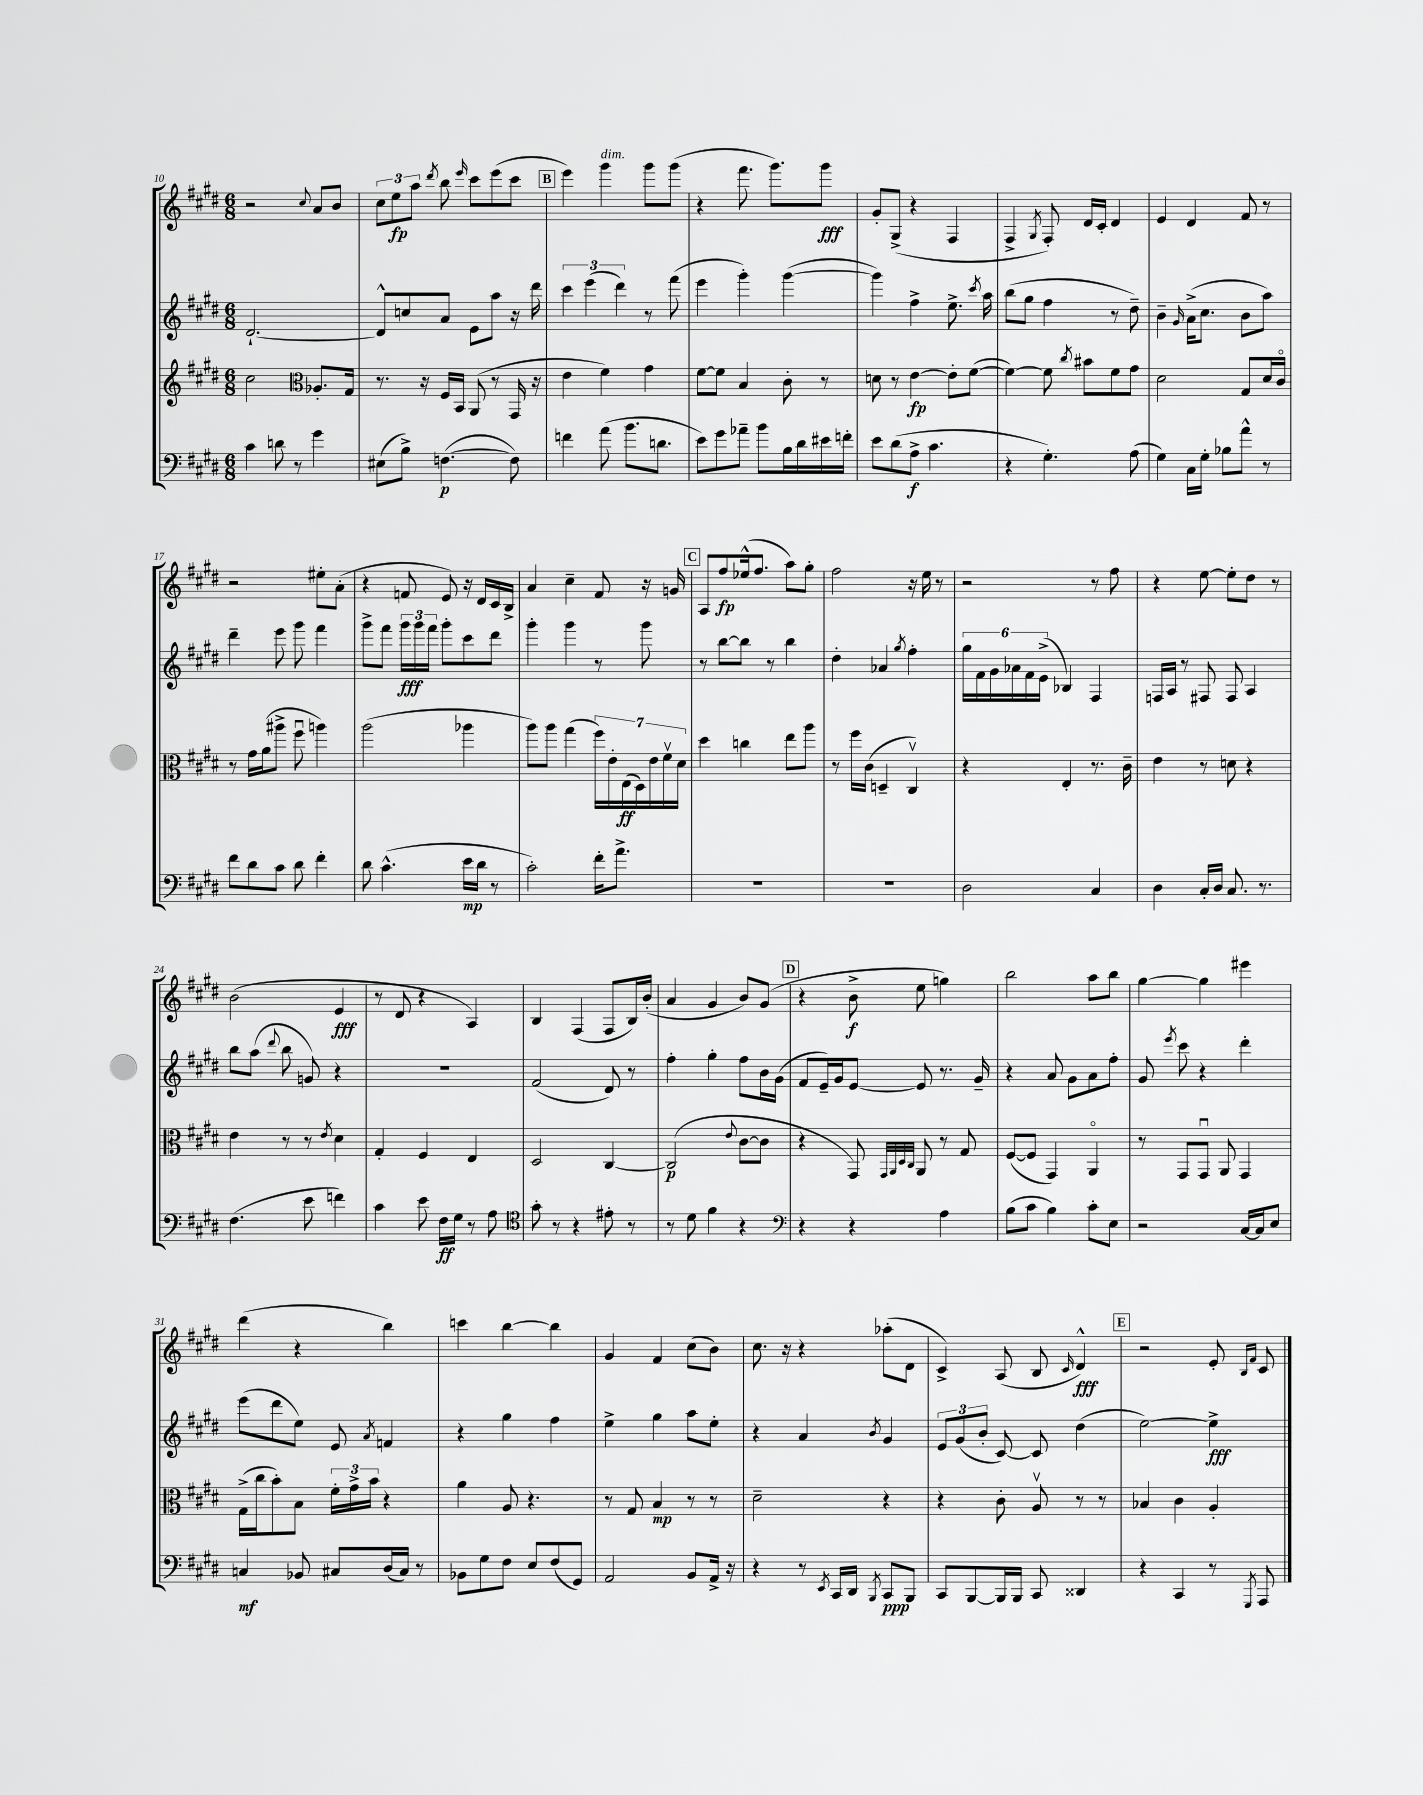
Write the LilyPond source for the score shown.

<<
\new StaffGroup <<
\new Staff = "s0" {
    \clef treble \key e \major \numericTimeSignature \time 6/8
    \autoBeamOff r2 \appoggiatura { cis''8 } a'8[ b'8] |
    \tuplet 3/2 { cis''8[ e''8\fp a''8] } \acciaccatura { dis'''8 } b''8 \grace { e'''16 } cis'''8[ e'''8( cis'''8] |
    \mark \markup { \box "B" } e'''4) gis'''4^\markup { \italic "dim." } gis'''8[ gis'''8]( |
    r4 fis'''8. gis'''8.[) gis'''8]\fff |
    gis'8[-. gis8]->( r4 fis4 |
    fis4-> \acciaccatura { gis8 } fis8-.) dis'16[ cis'16]-. dis'4 |
    e'4 dis'4 fis'8 r8 |
    r2 eis''8[-. a'8]-.( |
    r4 f'8 e'8) r16 dis'16[ cis'16 b16]-> |
    a'4 cis''4-- fis'8 r16 g'16 |
    \mark \markup { \box "C" } a8[ fis''8\fp ees''16-^( fis''8.] a''8[) gis''8]-. |
    fis''2 r16 e''16 r8 |
    r2 r8 fis''8 |
    r4 e''8~ e''8[-. dis''8] r8 |
    b'2( e'4\fff |
    r8 dis'8 r4 a4) |
    b4 fis4( fis8[ b16) b'16]-.( |
    a'4 gis'4 b'8[) gis'8]( |
    \mark \markup { \box "D" } r4 b'8->\f e''8 g''4) |
    b''2 a''8[ b''8] |
    gis''4~ gis''4 eis'''4 |
    dis'''4( r4 b''4) |
    c'''4 b''4~ b''4 |
    gis'4 fis'4 cis''8[( b'8]) |
    cis''8. r16 r4 aes''8[-.( dis'8] |
    cis'4->) a8( b8 \grace { cis'16 } dis'4-^\fff) |
    \mark \markup { \box "E" } r2 e'8-. \grace { b16[ fis'16] } cis'8 \bar "|." |
}
\new Staff = "s1" {
    \clef treble \key e \major \numericTimeSignature \time 6/8
    \autoBeamOff dis'2.~-! |
    dis'8[-^ c''8 a'8] e'8[ a''8] r16 dis'''16 |
    \mark \markup { \box "B" } \tuplet 3/2 { cis'''4 e'''4( dis'''4) } r8 fis'''8( |
    e'''4 gis'''4-.) gis'''4~( |
    gis'''4) fis''4-> e''8.-> \acciaccatura { cis'''8 } a''16 |
    b''8[( gis''8] fis''4 r8 dis''8--) |
    b'4-- \grace { gis'16 } a'16[->( cis''8.] b'8[ a''8]) |
    dis'''4-- e'''8 gis'''8 fis'''4 |
    gis'''8[-> fis'''8] \tuplet 3/2 { gis'''16[\fff gis'''16 fis'''16] } gis'''8[-. cis'''8 dis'''8] |
    gis'''4-. gis'''4 r8 gis'''8 |
    \mark \markup { \box "C" } r8 b''8[~ b''8] r8 b''4 |
    dis''4-. aes'4 \acciaccatura { gis''8 } fis''4-. |
    \tuplet 6/4 { gis''16[ fis'16 gis'16 aes'16 fis'16 e'16]->( } bes4) fis4 |
    f16[ a16] r8 fis8 fis8 a4 |
    b''8[ a''8]( \appoggiatura { dis'''8 } b''8 g'8) r4 |
    R2. |
    fis'2( dis'8) r8 |
    fis''4-. gis''4-. fis''8[ b'16 gis'16]( |
    \mark \markup { \box "D" } fis'8[ e'16--) gis'16 e'8]~ e'8 r8. gis'16-- |
    r4 a'8 gis'8[ a'8 fis''8]-. |
    gis'8 \acciaccatura { e'''8 } cis'''8 r4 dis'''4-. |
    e'''8[( dis'''8 e''8]) e'8 \acciaccatura { a'8 } f'4 |
    r4 gis''4 fis''4 |
    e''4-> gis''4 a''8[ e''8]-. |
    r4 a'4 \acciaccatura { b'8 } gis'4 |
    \tuplet 3/2 { e'8[ gis'8( b'8]-. } cis'8~) cis'8 dis''4( |
    \mark \markup { \box "E" } e''2~) e''4->\fff \bar "|." |
}
\new Staff = "s2" {
    \clef treble \key e \major \numericTimeSignature \time 6/8
    \autoBeamOff cis''2 \clef alto aes8.[-. gis16] |
    r8. r16 fis16[ b,16] a,8( r8 gis,16 r16 |
    \mark \markup { \box "B" } e'4 fis'4) gis'4 |
    fis'8[~ fis'8] b4 cis'8-. r8 |
    d'8 r8 e'4~\fp e'8[-. fis'8]~( |
    fis'4~) fis'8 \acciaccatura { cis''8 } bis'8[ fis'8 gis'8] |
    dis'2 gis8[ dis'16 cis'16]\flageolet |
    r8 gis'16[ a'16( ais''8]-> fis''8\downbow a''4) |
    a''2( aes''4 |
    a''8[) a''8] gis''4( \tuplet 7/4 { fis''16[) e'16-. e16\ff( dis16) e'16 fis'16\upbow dis'16] } |
    \mark \markup { \box "C" } dis''4 c''4 e''8[ a''8] |
    r8 fis''16[ cis'16]( d4-- cis4\upbow) |
    r4 e4-. r8. cis'16-- |
    e'4 r8 d'8 r4 |
    e'4 r8 r8 \acciaccatura { e'8 } dis'4 |
    gis4-. fis4 e4 |
    dis2 cis4~ |
    cis2\p( \appoggiatura { e'8 } cis'8[~ cis'8] |
    \mark \markup { \box "D" } r4 gis,8) \grace { gis,32[ a,32 dis32 cis32] } a,8 r8 gis8 |
    fis8[~( fis8] gis,4) a,4\flageolet |
    r8 gis,8[ gis,8]\downbow a,8 gis,4 |
    gis16[->( cis''16 b'8-.) b8] \tuplet 3/2 { fis'16[-. gis'16-> b'16] } r4 |
    a'4 a8 r4. |
    r8 gis8 b4\mp r8 r8 |
    dis'2-- r4 |
    r4 cis'8-. a8\upbow r8 r8 |
    \mark \markup { \box "E" } bes4 cis'4 a4-. \bar "|." |
}
\new Staff = "s3" {
    \clef bass \key e \major \numericTimeSignature \time 6/8
    \autoBeamOff cis'4 d'8 r8 gis'4 |
    eis8[( b8]->) f4.~\p( f8) |
    \mark \markup { \box "B" } f'4 a'8( b'8.[ d'8.] |
    e'8[) gis'8 aes'8]-- b'8[ b16 dis'16 eis'16 f'16]-. |
    e'8[ dis'8( a8]->\f cis'4. |
    r4 gis4.-.) a8( |
    gis4) cis16[ gis16]-. bes8[ a'8]-^ r8 |
    fis'8[ dis'8 cis'8] dis'8 fis'4-. |
    dis'8 cis'4.-^( e'16[\mp dis'16] r8 |
    cis'2-.) fis'16[-. a'8.]-> |
    \mark \markup { \box "C" } R2. |
    R2. |
    dis2 cis4 |
    dis4 cis16[-. dis16] cis8. r8. |
    fis4.( e'8 f'4) |
    cis'4 e'8 fis16[\ff gis16] r8 a8 |
    \clef tenor gis'8-. r8 r4 eis'8-. r8 |
    r8 dis'8 fis'4 r4 |
    \mark \markup { \box "D" } \clef bass r4 r4 a4 |
    b8[( cis'8] b4) cis'8[-. e8] |
    r2 cis16[~ cis16 e8] |
    c4\mf bes,8 cis8[ dis16( cis16]) r8 |
    bes,8[ gis8 fis8] e8[ fis8( gis,8]) |
    a,2 b,8[ a,16]-> r16 |
    r4 r8 \acciaccatura { e,8 } cis,16[ dis,16] \acciaccatura { b,,8 } cis,8[\ppp b,,8] |
    cis,8[ b,,8~ b,,16 b,,16] cis,8 disis,4 |
    \mark \markup { \box "E" } r4 cis,4 r8 \acciaccatura { gis,,8 } a,,8 \bar "|." |
}
>>
>>
\layout { \context { \Score currentBarNumber = #10 } }
